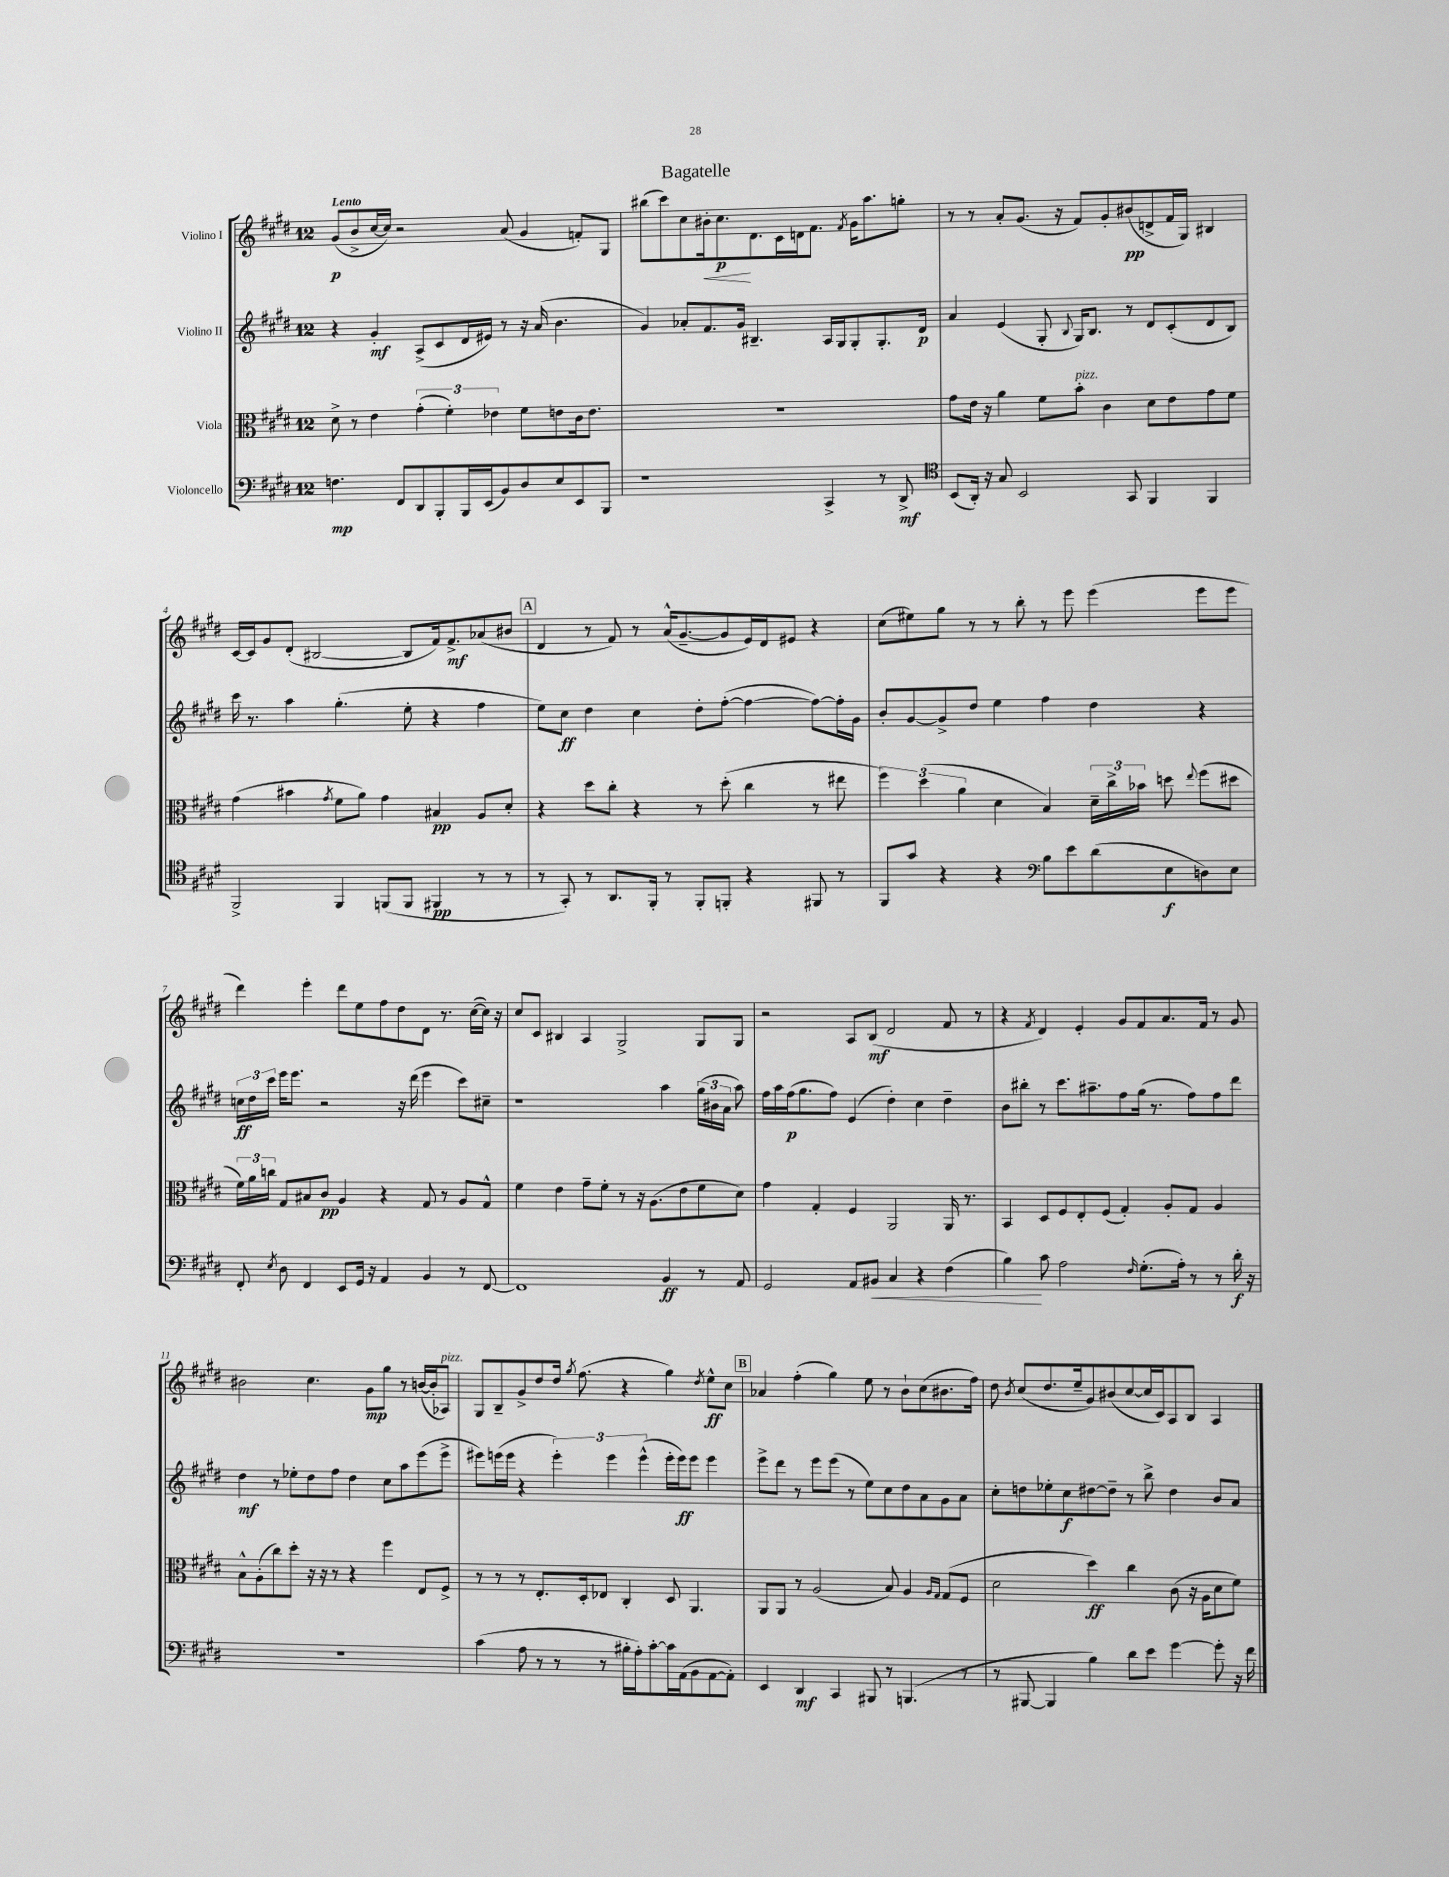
\header { title = "Bagatelle" }
<<
\new StaffGroup <<
\new Staff = "s0" \with { instrumentName = "Violino I" } {
    \clef treble \key e \major \once \override Staff.TimeSignature.style = #'single-digit \time 12/8 \tempo "Lento"
    \autoBeamOff gis'8[\p( b'8-> cis''16~ cis''16]) r2 a'8( gis'4 f'8[-.) gis8] |
    bis''8[( cis'''8) cis''8 bis'16-.\< cis''8.\p\! dis'8. cis'16 d'16 fis'8.] \acciaccatura { fis'8 } gis'16[ a''8. g''8]-. |
    r8 r8 a'8[-. gis'8.]( r16 fis'8[) gis'8-. bis'8\pp( d'8-> fis'16 gis16]) bis4 |
    cis'16[~ cis'16 gis'8 dis'8]-.( bis2~ bis8[ fis'16) fis'8.->\mf aes'8( bis'8] |
    \mark \markup { \box "A" } dis'4 r8 fis'8) r8 a'16[-^( gis'8.~-- gis'8 e'16) dis'16 eis'8] r4 |
    cis''8[( eis''8) gis''8] r8 r8 b''8-. r8 e'''8 e'''4( e'''8[ e'''8] |
    dis'''4) e'''4-. dis'''8[ e''8 fis''8 dis''8 dis'8] r8. cis''16[~( cis''16]) r16 |
    cis''8[ cis'8] bis4 a4 gis2-> gis8[ gis8] |
    r2 a8[ b8]\mf( dis'2 fis'8 r8 |
    r4 \acciaccatura { fis'8 } dis'4) e'4-. gis'8[ fis'8 a'8. fis'16] r8 gis'8 |
    bis'2 cis''4. gis'8[\mp gis''8] r8 b'16[~( b'16-. aes8]^\markup { \italic "pizz." }) |
    gis8[ b8-- gis'8-> dis''8 dis''16] \acciaccatura { gis''8 } fis''8.( r4 gis''4) \acciaccatura { dis''8 } e''8[-^\ff cis''8] |
    \mark \markup { \box "B" } aes'4 fis''4-.( gis''4) e''8 r8 b'8[-! cis''8( bis'8. fis''16]) |
    dis''8 \acciaccatura { b'8 } cis''8[( dis''8. e''16-- gis'8) bis'8( cis''8~ cis''16 cis'16) a8 b8] a4 \bar "|." |
}
\new Staff = "s1" \with { instrumentName = "Violino II" } {
    \clef treble \key e \major \once \override Staff.TimeSignature.style = #'single-digit \time 12/8
    \autoBeamOff r4 gis'4-.\mf a8[->( cis'8 dis'16 eis'16]) r8 r16 a'16( b'4. |
    gis'4) aes'8[-. fis'8. gis'16] bis4.-- a16[ gis16 gis8-. gis8.-. dis'16]\p |
    a'4 e'4( gis8-. \appoggiatura { b8 } gis16[) b8.] r8 dis'8[ cis'8-.( dis'8 b8]) |
    cis'''16 r8. a''4 gis''4.-.( e''8-. r4 fis''4 |
    \mark \markup { \box "A" } e''8[) cis''8]\ff dis''4 cis''4 dis''8[-. fis''8]~-.( fis''4~ fis''8[~) fis''16-. gis'16] |
    b'8[-. gis'8~ gis'8-> dis''8] e''4 fis''4 dis''4 r4 |
    \tuplet 3/2 { c''16[\ff dis''16 cis'''16] } e'''16[ e'''8.] r2 r16 dis'''16( e'''4 cis'''8[) cis''8]-- |
    r1 a''4 \tuplet 3/2 { gis''16[( bis'16 a'16] } a''8) |
    fis''16[ a''16 fis''16\p( gis''8. fis''8]) e'4( dis''4-.) cis''4 dis''4-- |
    b'8[ bis''8]-. r8 cis'''8.[ ais''8.-- fis''8 gis''16]( r8. fis''8[) fis''8 dis'''8] |
    dis''4\mf r8 ees''8[-. dis''8 fis''8] dis''4 cis''8[ a''8 e'''8( e'''8]-> |
    eis'''8[) e'''16( e'''16] r4 \tuplet 3/2 { e'''4-.) e'''4 e'''4-^( } e'''16[-. e'''16\ff) e'''8] e'''4 |
    \mark \markup { \box "B" } e'''8[-> dis'''8] r8 e'''8[ e'''8]( r8 e''8[) cis''8 dis''8 a'8 gis'8 a'8] |
    cis''8[-. d''8 ees''8-. cis''8\f dis''8~ dis''8]-- r8 b''8-> dis''4 b'8[ a'8] \bar "|." |
}
\new Staff = "s2" \with { instrumentName = "Viola" } {
    \clef alto \key e \major \once \override Staff.TimeSignature.style = #'single-digit \time 12/8
    \autoBeamOff dis'8-> r8 e'4 \tuplet 3/2 { gis'4-.( fis'4-.) ees'4 } fis'8[ e'8 cis'16 e'8.] |
    R1. |
    gis'8[ e'16] r16 a'4 fis'8[ b'8]-.^\markup { \italic "pizz." } cis'4 dis'8[ e'8 gis'8 fis'8] |
    gis'4( bis'4 \acciaccatura { gis'8 } fis'8[ a'8]) gis'4 bis4\pp a8[ dis'8]-. |
    \mark \markup { \box "A" } r4 dis''8[ cis''8]-. r4 r8 dis''8-.( cis''4 r8 eis''8 |
    \tuplet 3/2 { fis''4) dis''4( a'4 } dis'4 b4) \tuplet 3/2 { dis'16[-- cis''16-> bes'16] } d''8 \appoggiatura { e''8 } fis''8[( dis''8] |
    \tuplet 3/2 { fis'16[) a'16 c''16] } gis8[ bis8 cis'8]\pp a4 r4 gis8 r8 a8[ gis8]-^ |
    fis'4 e'4 gis'8[-- fis'8]-. r8 r16 a8.[( e'8 fis'8 dis'8]) |
    gis'4 gis4-. fis4 a,2 a,16 r8. |
    b,4 dis8[ fis8 e8-. fis8]( gis4-.) a8[-. gis8] a4 |
    b8[-^ a8-.( cis''8) dis''8]-. r16 r16 r8 r4 fis''4 e8[ fis8]-> |
    r8 r8 r8 e8.[-. dis16-. ees8] cis4-. dis8 a,4. |
    \mark \markup { \box "B" } a,8[ a,8] r8 a2( b8) a4 \grace { a16[ gis16] } gis8[( fis8] |
    dis'2 dis''4\ff) cis''4 cis'8( r16 a16[ dis'8 fis'8]) \bar "|." |
}
\new Staff = "s3" \with { instrumentName = "Violoncello" } {
    \clef bass \key e \major \once \override Staff.TimeSignature.style = #'single-digit \time 12/8
    \autoBeamOff f4.\mp fis,8[ dis,8 b,,8-. b,,16 e,16( b,8) dis8 e8 e,8 b,,8] |
    r1 cis,4-> r8 dis,8->\mf |
    \clef tenor b,8[( a,16]-.) r16 gis8 b,2 gis,8 fis,4 fis,4 |
    fis,2-> fis,4 f,8[( f,8] fis,4\pp r8 r8 |
    \mark \markup { \box "A" } r8 gis,8-.) r8 a,8.[ fis,16]-. r8 fis,8[-. f,8]-. r4 fis,8 r8 |
    fis,8[ gis'8] r4 r4 \clef bass b8[ e'8 dis'8( e8\f d8) e8] |
    fis,8-. \acciaccatura { e8 } dis8 fis,4 e,8[ gis,16] r16 a,4 b,4 r8 fis,8~ |
    fis,1 b,4\ff r8 a,8 |
    gis,2 a,8[ bis,8]\< cis4 r4 fis4( |
    b4\!) cis'8 a2 \grace { fis16 } gis8.[-.( a16]-.) r8 r8 dis'16-.\f r16 |
    R1. |
    cis'4( a8 r8 r8 r8 bis16[-. a16-.) cis'8~-. cis'16 a,16( b,8 a,8~ a,8]-.) |
    \mark \markup { \box "B" } e,4 dis,4\mf cis,4 bis,,8 r8 b,,4.( r8 |
    r8 bis,,8~ bis,,4 b4) dis'8[ e'8] gis'4~ gis'8-. r16 fis'16 \bar "|." |
}
>>
>>
